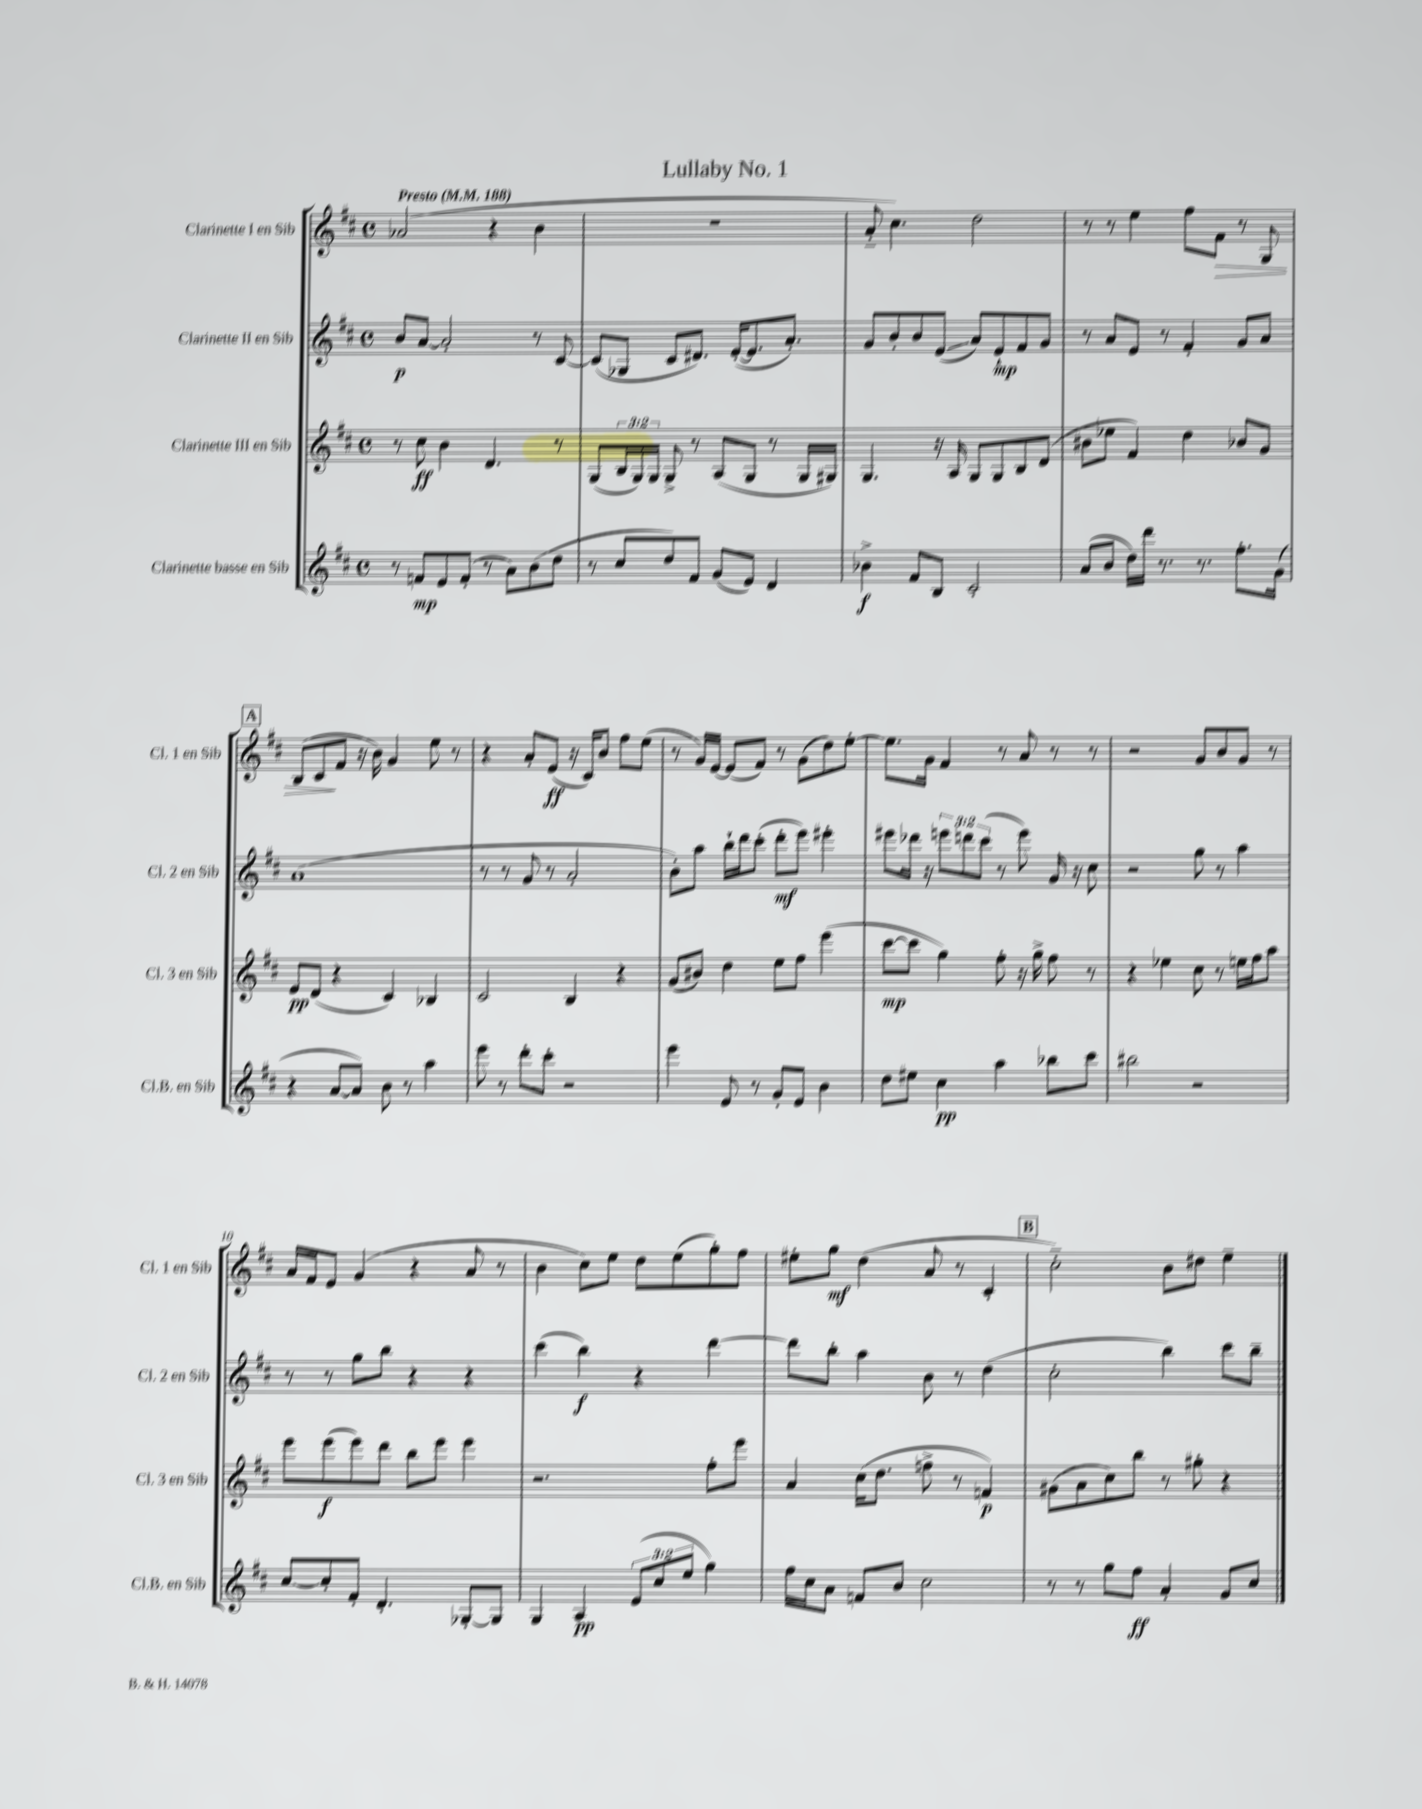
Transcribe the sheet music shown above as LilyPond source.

\header { title = "Lullaby No. 1" }
<<
\new StaffGroup <<
\new Staff = "s0" \with { instrumentName = "Clarinette I en Sib" shortInstrumentName = "Cl. 1 en Sib" } {
    \clef treble \key d \major \defaultTimeSignature \time 4/4 \tempo "Presto" 4 = 188
    aes'2( r4 b'4 |
    R1 |
    a'8-_ cis''4.) d''2 |
    r8 r8 e''4 fis''8 fis'8\> r8 g8 |
    \mark \markup { \box "A" } b8( cis'8\! fis'8 r16 b'16) g'4 e''8 r8 |
    r4 a'8-. e'8\ff( r16 cis'16) b'8 fis''8 e''8( |
    r8 g'16) e'16~ e'8( fis'8) r8 g'8( d''8) e''8~-. |
    e''8. g'16 fis'4 r8 a'8 r8 r8 |
    r2 g'8 b'8 g'8 r8 |
    a'16 fis'16 e'8 g'4( r4 a'8 r8 |
    b'4 cis''8) e''8 d''8 e''8( g''8-.) fis''8 |
    eis''8-. g''8\mf d''4( a'8 r8 cis'4-. |
    \mark \markup { \box "B" } cis''2-_) b'8 dis''8 e''4-- \bar "|." |
}
\new Staff = "s1" \with { instrumentName = "Clarinette II en Sib" shortInstrumentName = "Cl. 2 en Sib" } {
    \clef treble \key d \major \defaultTimeSignature \time 4/4 \override Staff.TupletNumber.text = #tuplet-number::calc-fraction-text
    b'8\p a'8~ a'2-. r8 cis'8~ |
    cis'8( ges8 cis'8 dis'8.) e'16~-.( e'8. a'8.-.) |
    g'8 b'8-. b'8 e'8\glissando( a'8) e'8-!\mp fis'8 g'8 |
    r8 a'8 e'8 r8 fis'4-. g'8 a'8 |
    \mark \markup { \box "A" } a'1( |
    r8 r8 g'8 r8 a'2-. |
    b'8-.) a''8 b''16-! d'''16 cis'''8-.( d'''8-.\mf e'''8) eis'''4-. |
    eis'''8 des'''16 r16 \tuplet 3/2 { e'''8 d'''8 cis'''8( } r8 e'''8) g'16 r16 cis''8 |
    r2 g''8 r8 a''4 |
    r8 r8 g''8 b''8 r4 r4 |
    cis'''4( b''4\f) r4 d'''4~ |
    d'''8 b''8-. a''4 b'8 r8 d''4( |
    \mark \markup { \box "B" } cis''2-. b''4) cis'''8 b''8-- \bar "|." |
}
\new Staff = "s2" \with { instrumentName = "Clarinette III en Sib" shortInstrumentName = "Cl. 3 en Sib" } {
    \clef treble \key d \major \defaultTimeSignature \time 4/4 \override Staff.TupletNumber.text = #tuplet-number::calc-fraction-text
    r8 cis''8\ff b'4 d'4. r8 |
    g8( \tuplet 3/2 { b16 g16) g16 } g8-> r8 a8( g8 r8 g16 gis16) |
    g4. r16 a16 g8 g8 b8 d'8( |
    bis'8 ees''8 fis'4) d''4 bes'8 g'8 |
    \mark \markup { \box "A" } e'8\pp d'8( r4 cis'4) bes4 |
    cis'2 b4 r4 |
    g'8( bis'8) d''4 e''8 fis''8 e'''4( |
    cis'''8~\mp cis'''8 g''4) fis''8-. r16 g''16-> fis''8 r8 |
    r4 ees''4 cis''8 r8 e''16 fis''16 a''8 |
    e'''8 e'''8\f( e'''8) d'''8 b''8 e'''8 e'''4 |
    r2. fis''8-. e'''8 |
    a'4 cis''16( d''8. f''8-> r8 f'4\p) |
    \mark \markup { \box "B" } gis'8( a'8 cis''8) b''8 r8 gis''8-. r4 \bar "|." |
}
\new Staff = "s3" \with { instrumentName = "Clarinette basse en Sib" shortInstrumentName = "Cl.B. en Sib" } {
    \clef treble \key d \major \defaultTimeSignature \time 4/4 \override Staff.TupletNumber.text = #tuplet-number::calc-fraction-text
    r8 f'8\mp e'8 f'8-.( r8 a'8) b'8( d''8 |
    r8 cis''8 d''8) fis'8 g'8( e'8) d'4 |
    bes'4->\f fis'8 b8 cis'2-. |
    a'8( b'8 d''16) d'''16 r8. r8. fis''8.-. g'16( |
    \mark \markup { \box "A" } r4 a'8~ a'8) b'8 r8 a''4 |
    e'''8 r8 d'''8-. cis'''8-. r2 |
    e'''4 e'8 r8 g'8-. e'8 b'4 |
    d''8 eis''8 cis''4\pp a''4 bes''8 cis'''8 |
    bis''2 r2 |
    cis''8~ cis''8-. fis'8-. d'4.-. ges8~-. ges8 |
    g4 a4\pp \tuplet 3/2 { e'8( cis''8 e''8 } g''4) |
    fis''16 cis''16 a'8 f'8 b'8 cis''2 |
    \mark \markup { \box "B" } r8 r8 g''8 fis''8\ff a'4-. g'8 cis''8 \bar "|." |
}
>>
>>
